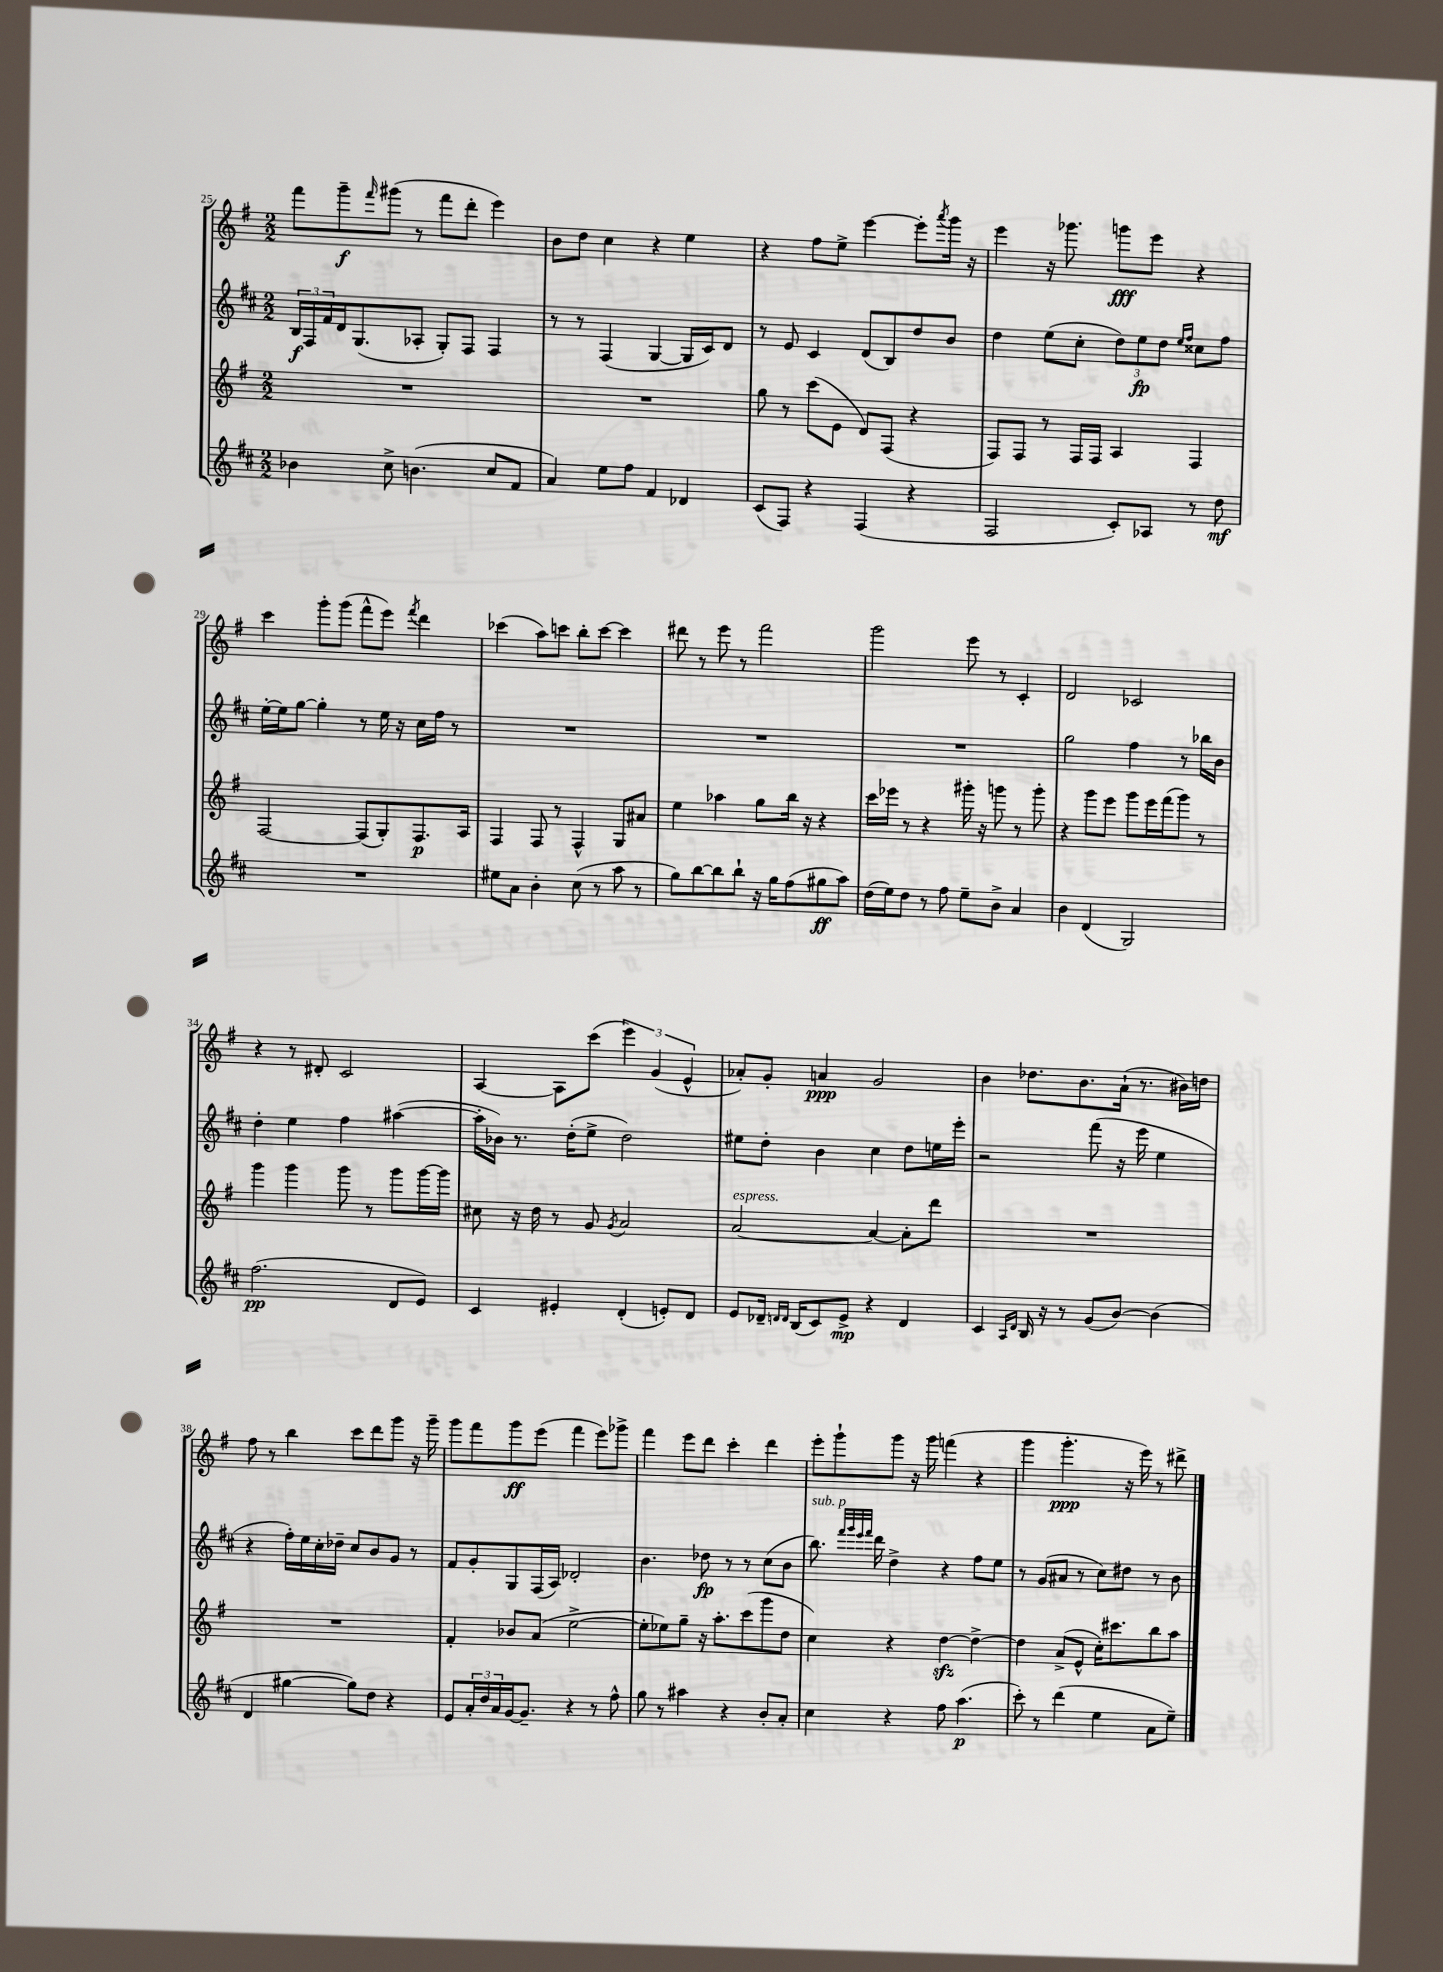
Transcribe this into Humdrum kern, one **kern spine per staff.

**kern	**dynam	**kern	**dynam	**kern	**dynam	**kern	**dynam
*part4	*part4	*part3	*part3	*part2	*part2	*part1	*part1
*staff4	*staff4	*staff3	*staff3	*staff2	*staff2	*staff1	*staff1
*clefG2	*	*clefG2	*	*clefG2	*	*clefG2	*
*k[f#c#]	*	*k[f#]	*	*k[f#c#]	*	*k[f#]	*
*M2/2	*	*M2/2	*	*M2/2	*	*M2/2	*
=25	=25	=25	=25	=25	=25	=25	=25
4b-X\	.	1r	.	24B/LL	f	8fff#\L	.
.	.	.	.	24F#/	.	.	.
.	.	.	.	24f#/	.	.	.
.	.	.	.	16d/J	.	8ggg~\	f
.	.	.	.	(8.G/	.	.	.
.	.	.	.	.	.	16qqfff#/	.
8cc#^\	.	.	.	.	.	(8ggg#X\J	.
(4.bn\	.	.	.	8A-X'/J	.	8r	.
.	.	.	.	8G'/L)	.	8fff#\L	.
.	.	.	.	8F#/J	.	8ddd'\J	.
8cc#/L	.	.	.	4F#/	.	4eee\)	.
8f#/J	.	.	.	.	.	.	.
=26	=26	=26	=26	=26	=26	=26	=26
4a/)	.	1r	.	8r	.	8b\L	.
.	.	.	.	8r	.	8dd\J	.
8ee\L	.	.	.	(4F#/	.	4cc\	.
8ff#\J	.	.	.	.	.	.	.
4f#/	.	.	.	[4G/	.	4r	.
4d-X/	.	.	.	16G/LL]	.	4ee\	.
.	.	.	.	16c#/J)	.	.	.
.	.	.	.	8d/J	.	.	.
=27	=27	=27	=27	=27	=27	=27	=27
(8c#/L	.	8gg\	.	8r	.	4r	.
8F#/J)	.	8r	.	8e/	.	.	.
4r	.	(8ccc\L	.	4c#/	.	8ff#\L	.
.	.	8e\J	.	.	.	8ee^\J	.
(4F#/	.	8d/L)	.	(8d/L	.	[4eee\	.
.	.	(8F#/J	.	8B/)	.	.	.
4r	.	4r	.	8dd/	.	8eee'\L]	.
.	.	.	.	.	.	8qaaa/	.
.	.	.	.	8b/J	.	16ggg\Jk	.
.	.	.	.	.	.	16r	.
=28	=28	=28	=28	=28	=28	=28	=28
2F#/	.	8F#/L)	.	4dd\	.	4eee\	.
.	.	8F#/J	.	.	.	.	.
.	.	8r	.	(8ee\L	.	16r	.
.	.	.	.	.	.	8.ggg-X\	.
.	.	16F#/LL	.	8cc#'\J	.	.	.
.	.	16F#/JJ	.	.	.	.	.
8c#'/L)	.	4A/	.	12dd\L)	.	8gggn\L	fff
.	.	.	.	12ee\	fp	.	.
8A-X/J	.	.	.	.	.	8eee\J	.
.	.	.	.	12dd\J	.	.	.
.	.	.	.	16qqee/LL	.	.	.
.	.	.	.	16qqff#/JJ	.	.	.
8r	.	4F#/	.	8cc##X\L	.	4r	.
8dd\	mf	.	.	8ff#\J	.	.	.
!!LO:LB:g=z
=29	=29	=29	=29	=29	=29	=29	=29
1r	.	[2F#/	.	[16ee'\LL	.	4ccc\	.
.	.	.	.	16ee\J]	.	.	.
.	.	.	.	[8gg\J	.	.	.
.	.	.	.	4gg'\]	.	8ggg'\L	.
.	.	.	.	.	.	(8ggg\J	.
.	.	(8F#/L]	.	8r	.	8fff#^^\L	.
.	.	8G'/)	.	16ee\	.	8eee\J)	.
.	.	.	.	16r	.	.	.
.	.	.	.	.	.	8qfff#/	.
.	.	8.F#/	p	16cc#\LL	.	4ddd\	.
.	.	.	.	16ff#\JJ	.	.	.
.	.	.	.	8r	.	.	.
.	.	16A/Jk	.	.	.	.	.
=30	=30	=30	=30	=30	=30	=30	=30
8ee#X\L	.	4F#/	.	1r	.	(4ccc-X\	.
8a\J	.	.	.	.	.	.	.
4b'\	.	8F#/	.	.	.	8aa\L)	.
.	.	8r	.	.	.	8cccn\J	.
(8cc#\	.	4F#^^/	.	.	.	8bb'\L	.
8r	.	.	.	.	.	[8ccc\J	.
8aa\	.	8G/L	.	.	.	4ccc\]	.
8r	.	8a#X/J	.	.	.	.	.
=31	=31	=31	=31	=31	=31	=31	=31
8gg\L)	.	4ee\	.	1r	.	8ddd#X\	.
[8bb\	.	.	.	.	.	8r	.
8bb\]	.	4aa-X\	.	.	.	8eee\	.
8bb`\J	.	.	.	.	.	8r	.
16r	.	8gg\L	.	.	.	2fff#\	.
16gg\KL	.	.	.	.	.	.	.
(8ff#\	.	16bb\Jk	.	.	.	.	.
.	.	16r	.	.	.	.	.
8gg#X\	ff	4r	.	.	.	.	.
8aa\J)	.	.	.	.	.	.	.
=32	=32	=32	=32	=32	=32	=32	=32
(16dd\LL	.	16ccc\LL	.	1r	.	2ggg\	.
16ee\J)	.	16eee-X\JJ	.	.	.	.	.
8dd\J	.	8r	.	.	.	.	.
8r	.	4r	.	.	.	.	.
8ff#\	.	.	.	.	.	.	.
8ee~\L	.	16ggg#X'\	.	.	.	8eee\	.
.	.	16r	.	.	.	.	.
8b^\J	.	8gggn\	.	.	.	8r	.
4a/	.	8r	.	.	.	4c'/	.
.	.	8ggg'\	.	.	.	.	.
=33	=33	=33	=33	=33	=33	=33	=33
4b\	.	4r	.	2gg\	.	2d/	.
(4d/	.	8ggg\L	.	.	.	.	.
.	.	8eee\J	.	.	.	.	.
2G/)	.	8ggg\L	.	4ff#\	.	2c-X/	.
.	.	16eee\L	.	.	.	.	.
.	.	(16fff#\J	.	.	.	.	.
.	.	8ggg\J)	.	8r	.	.	.
.	.	8r	.	16bb-X\LL	.	.	.
.	.	.	.	16b\JJ	.	.	.
!!LO:LB:g=z
=34	=34	=34	=34	=34	=34	=34	=34
(2.ff#\	pp	4ggg\	.	4dd'\	.	4r	.
.	.	4ggg\	.	4ee\	.	8r	.
.	.	.	.	.	.	8d#X'/	.
.	.	8ggg\	.	4ff#\	.	2c/	.
.	.	8r	.	.	.	.	.
8d/L	.	8ggg\L	.	([4aa#X\	.	.	.
8e/J)	.	[16ggg\L	.	.	.	.	.
.	.	16ggg\JJ]	.	.	.	.	.
=35	=35	=35	=35	=35	=35	=35	=35
4c#/	.	8cc#X\	.	16aa#'\LL]	.	[4A/	.
.	.	.	.	16b-X\JJ)	.	.	.
.	.	16r	.	8.r	.	.	.
.	.	16dd\	.	.	.	.	.
4e#X'/	.	8r	.	.	.	8A\L]	.
.	.	.	.	(16dd'\KL	.	.	.
.	.	8g/	.	8ee^\J	.	(8ccc\J	.
.	.	8qg/	.	.	.	.	.
(4d'/	.	2a/	.	2dd\)	.	6eee\)	.
.	.	.	.	.	.	(6g/	.
8en'/L)	.	.	.	.	.	.	.
.	.	.	.	.	.	6e^^/	.
8d/J	.	.	.	.	.	.	.
=36	=36	=36	=36	=36	=36	=36	=36
!	!	!LO:TX:a:i:t=espress.	!	!	!	!	!
8e/L	.	[2a/	.	8ee#X\L	.	8a-X'/L)	.
16d-X~/Jk	.	.	.	8dd'\J	.	8g'/J	.
16qqdn/LL	.	.	.	.	.	.	.
16qqd/JJ	.	.	.	.	.	.	.
(16B/KL	.	.	.	.	.	.	.
8c#/)	.	.	.	4b\	.	4an/	ppp
8e^/J	mp	.	.	.	.	.	.
4r	.	4a/_	.	4cc#\	.	2g/	.
4d/	.	8a'\L]	.	8dd\L	.	.	.
.	.	8ddd\J	.	16een\L	.	.	.
.	.	.	.	16eee'\JJ	.	.	.
=37	=37	=37	=37	=37	=37	=37	=37
4c#/	.	1r	.	2r	.	4b\	.
16qqA/LL	.	.	.	.	.	.	.
16qqd/JJ	.	.	.	.	.	.	.
16B/	.	.	.	.	.	8.dd-X\L	.
16r	.	.	.	.	.	.	.
8r	.	.	.	.	.	.	.
.	.	.	.	.	.	8.b\	.
(8g/L	.	.	.	(8fff#\	.	.	.
[8b/J)	.	.	.	16r	.	(16a`\Jk	.
.	.	.	.	16eee\	.	8.r	.
(4b\]	.	.	.	4ee\	.	.	.
.	.	.	.	.	.	16b#X\LL)	.
.	.	.	.	.	.	16ddn\JJ	.
!!LO:LB:g=z
=38	=38	=38	=38	=38	=38	=38	=38
4d/	.	1r	.	4r	.	8ff#\	.
.	.	.	.	.	.	8r	.
[4gg#X\	.	.	.	16ff#'\LL)	.	4bb\	.
.	.	.	.	16ee\	.	.	.
.	.	.	.	16cc#'\	.	.	.
.	.	.	.	16dd-X~\JJ	.	.	.
8gg#\L])	.	.	.	8cc#/L	.	8ccc\L	.
8dd\J	.	.	.	8b/	.	8ddd\	.
4r	.	.	.	8g/J	.	8ggg\J	.
.	.	.	.	8r	.	16r	.
.	.	.	.	.	.	16ggg~\	.
=39	=39	=39	=39	=39	=39	=39	=39
8e/L	.	4f#'/	.	8f#/L	.	8ggg\L	.
24a'/L	.	.	.	8g'/	.	8fff#\	.
24dd/	.	.	.	.	.	.	.
24a/	.	.	.	.	.	.	.
[16g/J	.	8b-X/L	.	8G/	.	8ggg\	ff
8.g~/J]	.	.	.	.	.	.	.
.	.	(8a/J	.	(16F#/L	.	(8eee\J	.
.	.	.	.	16A/JJ)	.	.	.
4r	.	[2ee^\	.	2d-X'/	.	4fff#\	.
8r	.	.	.	.	.	8eee\L)	.
8ff#^^\	.	.	.	.	.	8ggg-X^\J	.
=40	=40	=40	=40	=40	=40	=40	=40
8gg\	.	8ee'\L]	.	4.b\	.	4fff#\	.
8r	.	8ee-X\)	.	.	.	.	.
4aa#X\	.	8gg~\J	.	.	.	8eee\L	.
.	.	16r	.	8dd-X\	fp	8ddd\J	.
.	.	8.aa'\L	.	.	.	.	.
4r	.	.	.	8r	.	4ccc'\	.
.	.	(8ccc\	.	8r	.	.	.
8b'/L	.	8ggg\	.	(8cc#\L	.	4ddd\	.
8a'/J	.	8dd\J	.	8b\J	.	.	.
=41	=41	=41	=41	=41	=41	=41	=41
!	!	!	!	!LO:TX:a:i:t=sub. p	!	!	!
4cc#\	.	4cc\)	.	8.bb\)	.	8eee'\L	.
.	.	.	.	.	.	8ggg`\	.
.	.	.	.	32qqfff#/LLL	.	.	.
.	.	.	.	32qqggg/	.	.	.
.	.	.	.	32qqeee/	.	.	.
.	.	.	.	32qqfff#/JJJ	.	.	.
.	.	.	.	16ddd\	.	.	.
4r	.	4r	.	4dd^\	.	8ggg\J	.
.	.	.	.	.	.	16r	.
.	.	.	.	.	.	16ggg\	.
8ff#\	.	[4ddzz\	.	4r	.	(4fffn\	.
(4.aa\	p	.	.	.	.	.	.
.	.	4dd^\_	.	8ff#\L	.	4r	.
.	.	.	.	8ee\J	.	.	.
=42	=42	=42	=42	=42	=42	=42	=42
8ccc#'\)	.	4dd\]	.	8r	.	4ggg\	.
8r	.	.	.	(8g/L	.	.	.
(4ddd\	.	(8a^/L	.	8a#X/J	.	4.ggg'\	ppp
.	.	8e^^/J	.	8r	.	.	.
4ee\	.	16cc'\KL)	.	8cc#\L)	.	.	.
.	.	8.ccc#X\	.	.	.	.	.
.	.	.	.	8dd#X\J	.	16r	.
.	.	.	.	.	.	16eee\)	.
8a\L	.	8bb\	.	8r	.	8r	.
8ee~\J)	.	8aa\J	.	8b\	.	8ddd#X^\	.
==	==	==	==	==	==	==	==
*-	*-	*-	*-	*-	*-	*-	*-
